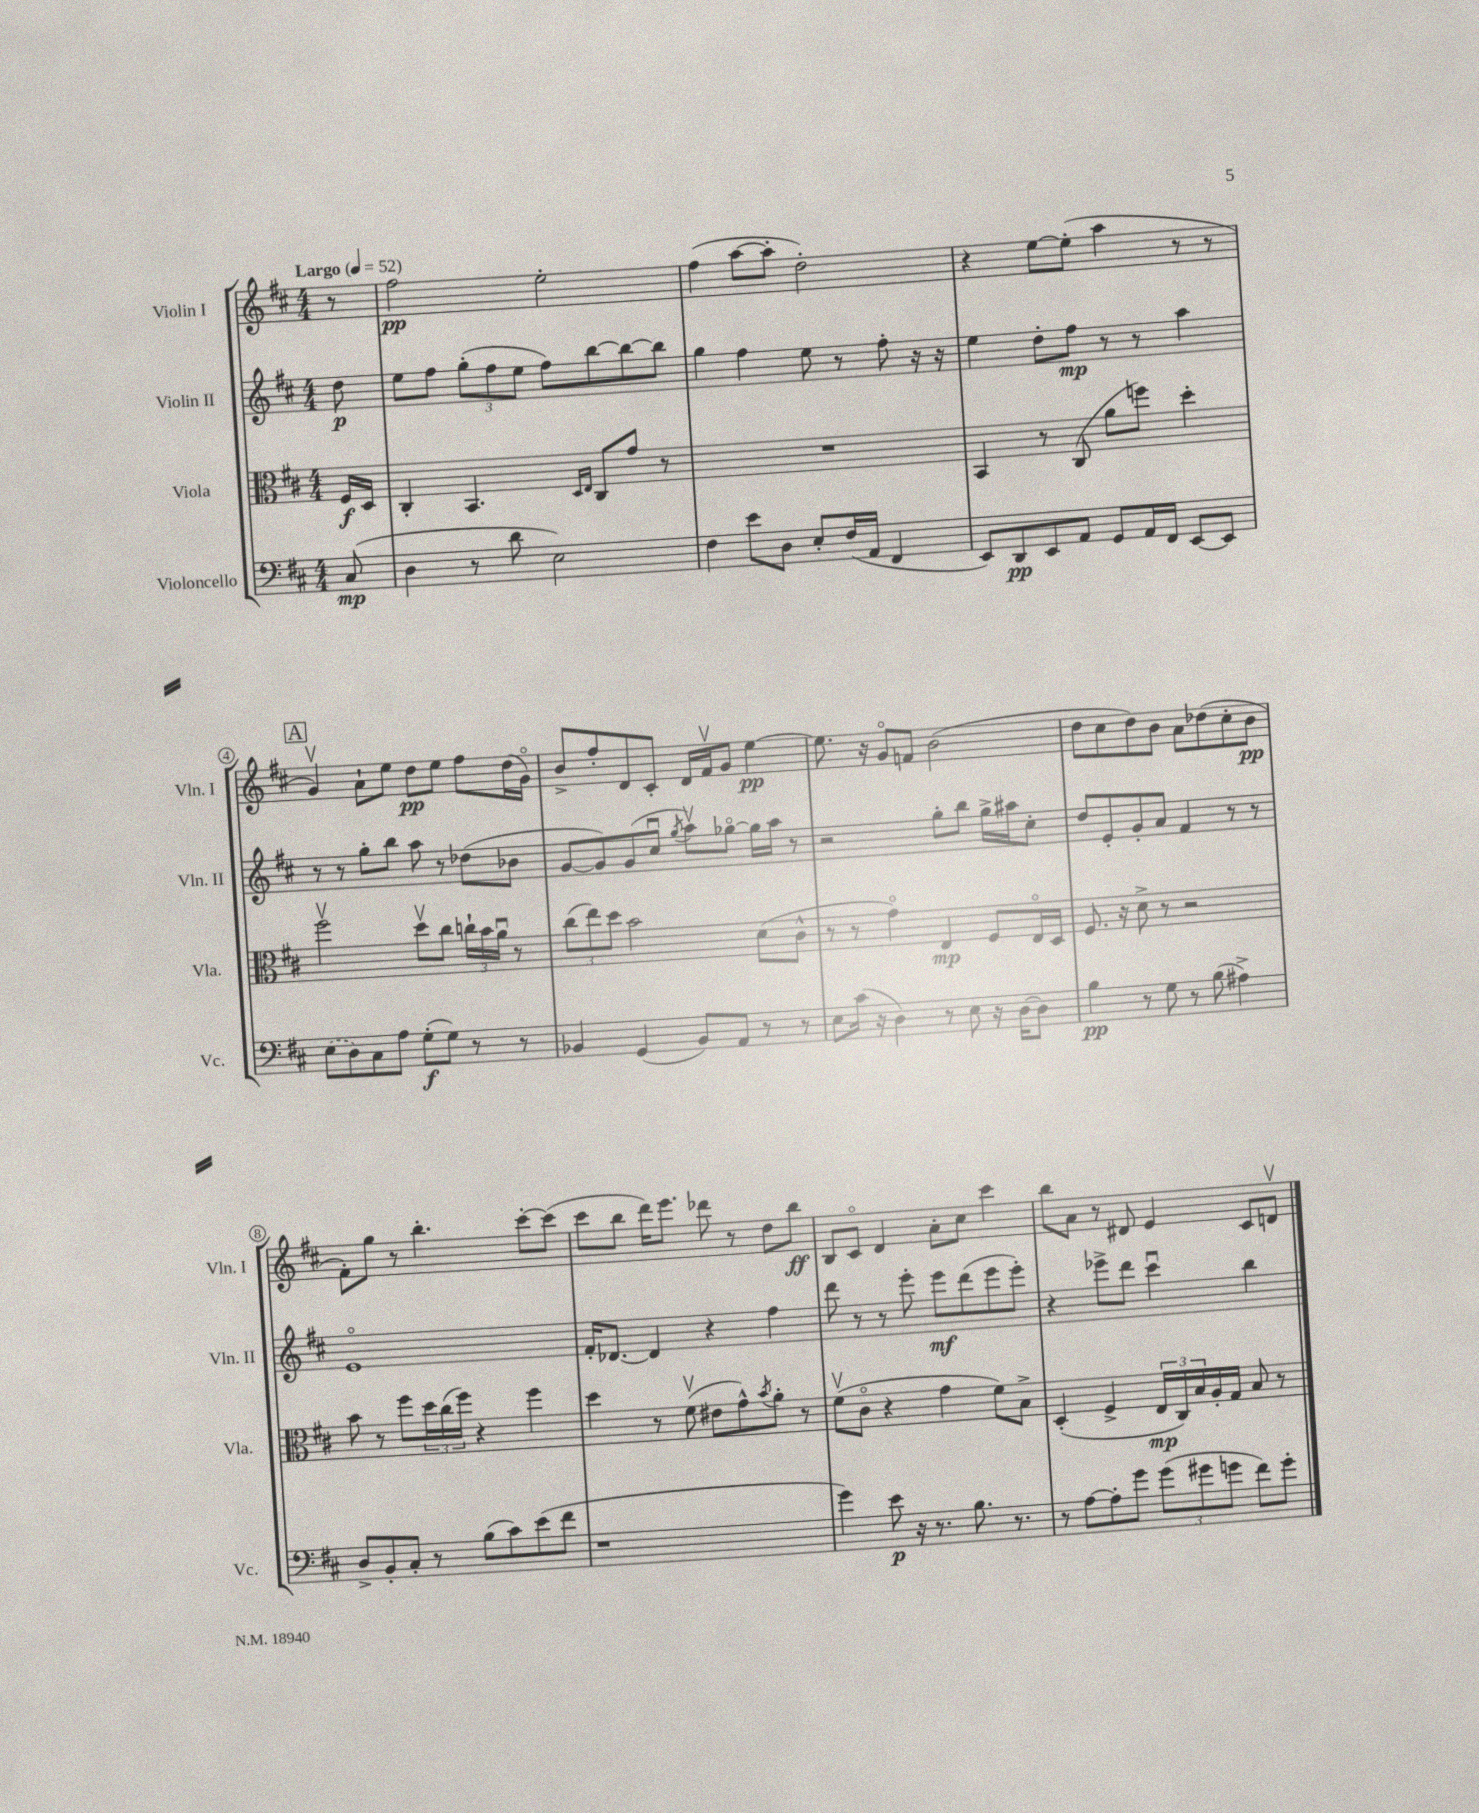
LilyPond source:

<<
\new StaffGroup <<
\new Staff = "s0" \with { instrumentName = "Violin I" shortInstrumentName = "Vln. I" } {
    \clef treble \key d \major \numericTimeSignature \time 4/4 \partial 8 \tempo "Largo" 4 = 52
    r8 |
    fis''2\pp e''2-. |
    fis''4( a''8~ a''8-. d''2-.) |
    r4 e''8~ e''8-.( a''4 r8 r8 |
    \mark \markup { \box "A" } g'4\upbow) a'8-! e''8 d''8\pp e''8 fis''8 d''16( g'16\flageolet) |
    b'8-> fis''8-. d'8 cis'8-. d'16 fis'16\upbow g'8 e''4~\pp |
    e''8. r16 g'8\flageolet f'8 b'2( |
    d''8 cis''8 d''8) b'8 a'8 des''8( cis''8-. b'8\pp |
    fis'8-.) g''8 r8 b''4.-. cis'''8~-. cis'''8( |
    cis'''8 b''8 d'''16) e'''8. des'''8 r8 d''8 b''8\ff |
    b8 cis'8\flageolet d'4 a'8-. cis''8 cis'''4 |
    b''8 a'8 r8 dis'8 e'4 cis'8 d'8\upbow \bar "|." |
}
\new Staff = "s1" \with { instrumentName = "Violin II" shortInstrumentName = "Vln. II" } {
    \clef treble \key d \major \numericTimeSignature \time 4/4 \partial 8
    d''8\p |
    e''8 fis''8 \tuplet 3/2 { g''8-.( fis''8 e''8 } fis''8) b''8~ b''8~ b''8 |
    g''4 fis''4 e''8 r8 fis''8-. r16 r16 |
    e''4 d''8-. fis''8\mp r8 r8 a''4 |
    \mark \markup { \box "A" } r8 r8 g''8-. b''8 a''8 r8 des''8( bes'8 |
    g'8~ g'8) g'8( cis''8\downbow \acciaccatura { g''8 } a''8\upbow) ges''8~\flageolet ges''16 a''16 r8 |
    r2 g''8-. b''8 g''16-> ais''16 cis''8-. |
    d''8 e'8-. g'8-. a'8 fis'4 r8 r8 |
    e'1\flageolet |
    fis'16-. des'8.~ des'4 r4 fis''4 |
    d'''8 r8 r8 e'''8-. e'''8\mf d'''8( e'''8 e'''8-.) |
    r4 ees'''8-> d'''8 cis'''4\downbow b''4 \bar "|." |
}
\new Staff = "s2" \with { instrumentName = "Viola" shortInstrumentName = "Vla." } {
    \clef alto \key d \major \numericTimeSignature \time 4/4 \partial 8
    fis16\f d16 |
    cis4-. b,4. \grace { d16 e16 } cis8 g'8 r8 |
    R1 |
    b,4 r8 cis8( a'8 f''8) d''4-. |
    \mark \markup { \box "A" } fis''2\upbow d''8\upbow cis''8 \tuplet 3/2 { c''16-! b'16 a'16\downbow } r8 |
    \tuplet 3/2 { cis''8( e''8) d''8 } b'2 d'8( cis'8-^ |
    r8 r8 g'4\flageolet) e4\mp fis8 e16\flageolet d16 |
    fis8. r16 d'8-> r8 r2 |
    b'8 r8 fis''8 \tuplet 3/2 { d''16 cis''16( fis''16) } r4 fis''4 |
    d''4 r8 fis'8\upbow( eis'8 g'8-^) \acciaccatura { b'8 } a'8-. r8 |
    fis'8\upbow( cis'8\flageolet r4 g'4 fis'8) b8-> |
    d4-.( fis4-> \tuplet 3/2 { e16\mp cis16) b16 } a16-. g16 b8 r8 \bar "|." |
}
\new Staff = "s3" \with { instrumentName = "Violoncello" shortInstrumentName = "Vc." } {
    \clef bass \key d \major \numericTimeSignature \time 4/4 \partial 8
    cis8\mp( |
    d4 r8 d'8 e2) |
    fis4 e'8 d8 e8-. fis16( a,16 fis,4 |
    e,8) d,8\pp e,8 a,8 g,8 a,16 fis,16 e,8~ e,8 |
    \mark \markup { \box "A" } \once \slurDashed e8( d8) cis8 a8 g8-.\f( g8) r8 r8 |
    bes,4 g,4( bes,8) a,8 r8 r8 |
    e8 cis'16( r16 d4) r8 e8 r16 d16~ d8 |
    b4\pp r8 g8 r8 b8( ais4->) |
    d8-> b,8-. cis8-. r8 b8( cis'8) e'8( fis'8 |
    r1 |
    g'4) e'8\p r16 r8. b8. r8. |
    r8 a8~ a8-. g'8 \tuplet 3/2 { g'8( gis'8 g'8 } fis'8) g'8-. \bar "|." |
}
>>
>>
\layout { \context { \Score \override BarNumber.stencil = #(make-stencil-circler 0.1 0.3 ly:text-interface::print) } }
